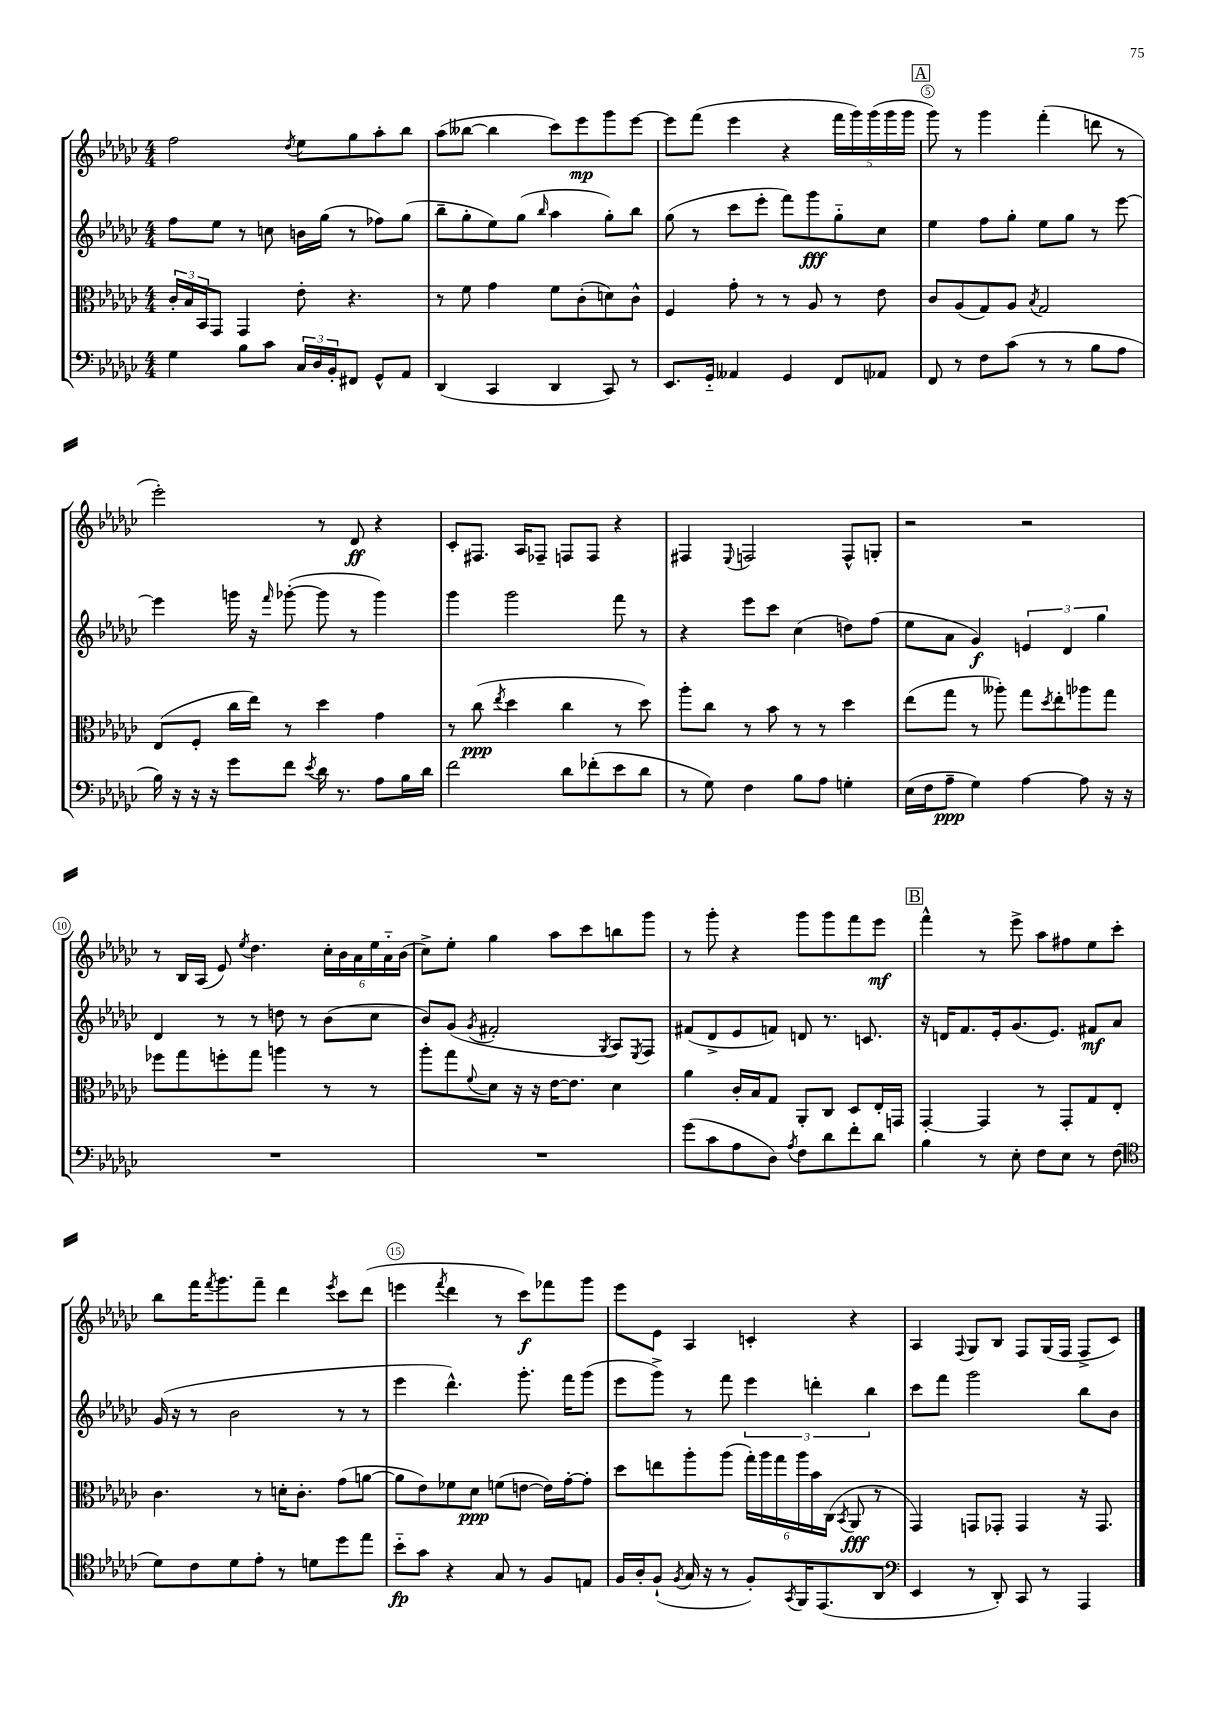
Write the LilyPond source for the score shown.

<<
\new StaffGroup <<
\new Staff = "s0" {
    \clef treble \key ges \major \numericTimeSignature \time 4/4
    f''2 \acciaccatura { des''8 } ees''8 ges''8 aes''8-. bes''8 |
    aes''8( beses''8~ beses''4 ces'''8) ees'''8\mp ges'''8 ees'''8~ |
    ees'''8 f'''8( ees'''4 r4 \tuplet 5/4 { f'''16 ges'''16) ges'''16( ges'''16 ges'''16 } |
    \mark \markup { \box "A" } ges'''8) r8 ges'''4 f'''4-.( d'''8 r8 |
    ees'''2-.) r8 des'8\ff r4 |
    ces'8-. fis8. aes16 fes8-- f8 f8 r4 |
    fis4 \appoggiatura { ees8 } f2 f8-^ g8-. |
    r2 r2 |
    r8 bes16 aes16( ees'8) \acciaccatura { ees''8 } des''4. \tuplet 6/4 { ces''16-. bes'16 aes'16 ees''16 aes'16-_ bes'16( } |
    ces''8->) ees''8-. ges''4 aes''8 ces'''8 b''8 ges'''8 |
    r8 ges'''8-. r4 ges'''8 ges'''8 f'''8 ees'''8\mf |
    \mark \markup { \box "B" } f'''4-^ r8 ees'''8-> aes''8 fis''8 ees''8 ces'''8-. |
    bes''8 f'''16 \acciaccatura { f'''8 } ges'''8. f'''8-- des'''4 \acciaccatura { ees'''8 } ces'''8 des'''8( |
    e'''4 \acciaccatura { f'''8 } des'''4 r8 ces'''8\f) fes'''8 ges'''8 |
    ees'''8 ees'8 aes4 c'4-. r4 |
    aes4 \appoggiatura { f8 } ges8 bes8 f8 ges16( f16 f8-> ces'8) \bar "|." |
}
\new Staff = "s1" {
    \clef treble \key ges \major \numericTimeSignature \time 4/4
    f''8 ees''8 r8 c''8 b'16 ges''16( r8 fes''8) ges''8( |
    bes''8-- ges''8-. ees''8) ges''8( \grace { bes''16 } aes''4 ges''8-.) bes''8 |
    ges''8( r8 ces'''8 ees'''8-. f'''8) ges'''8\fff ges''8-_ ces''8 |
    \mark \markup { \box "A" } ees''4 f''8 ges''8-. ees''8 ges''8 r8 ees'''8~ |
    ees'''4 g'''16 r16 \grace { f'''16 } ges'''8~-.( ges'''8 r8 ges'''4) |
    ges'''4 ges'''2 f'''8 r8 |
    r4 ees'''8 ces'''8 ces''4( d''8) f''8( |
    ees''8 aes'8 ges'4\f) \tuplet 3/2 { e'4 des'4 ges''4 } |
    des'4 r8 r8 d''8 r8 bes'8( ces''8 |
    bes'8) ges'8( \acciaccatura { ges'8 } fis'2-. \acciaccatura { ges8 } aes8) \acciaccatura { ees8 } f8 |
    fis'8( des'8-> ees'8 f'8) d'8 r8. c'8. |
    \mark \markup { \box "B" } r16 d'16 f'8. ees'16-. ges'8.( ees'8.) fis'8\mf aes'8 |
    ges'16( r16 r8 bes'2 r8 r8 |
    ees'''4 des'''4.-^) ges'''8.-. f'''16 ges'''8( |
    ees'''8 ges'''8->) r8 f'''8 \tuplet 3/2 { ees'''4 d'''4-. bes''4 } |
    ces'''8 f'''8 ges'''2 bes''8 bes'8 \bar "|." |
}
\new Staff = "s2" {
    \clef alto \key ges \major \numericTimeSignature \time 4/4
    \tuplet 3/2 { ces'16-. bes16 bes,16 } ges,8 ges,4 ees'8-. r4. |
    r8 f'8 ges'4 f'8 ces'8-.( d'8) ces'8-^ |
    f4 ges'8-. r8 r8 aes8 r8 ees'8 |
    \mark \markup { \box "A" } ces'8 aes8( ges8) aes8 \acciaccatura { bes8 } ges2 |
    ees8( f8-. ces''16 ees''16) r8 des''4 ges'4 |
    r8 ces''8\ppp( \acciaccatura { ees''8 } des''4 ces''4 r8 des''8) |
    aes''8-. ces''8 r8 bes'8 r8 r8 des''4 |
    ees''8( ges''8 r8 aeses''8-.) ges''8 \acciaccatura { des''8 } ees''8-. aes''8 ges''8 |
    fes''8 ges''8 f''8-. ges''8 a''4 r8 r8 |
    aes''8-. ges''8 \appoggiatura { f'8 } des'8 r16 r16 ees'16~ ees'8. des'4 |
    aes'4 ces'16-. bes16 ges8 aes,8-. ces8 des8 ees16-. g,16 |
    \mark \markup { \box "B" } ges,4~-. ges,4 r8 ges,8-. ges8 ees8-. |
    ces'4. r8 d'16-. ces'8.-. ges'8( a'8~ |
    a'8 ees'8) fes'8 des'8\ppp f'8( e'8~ e'16) ges'16~-. ges'8-. |
    des''8 e''8 aes''8-. aes''8( \tuplet 6/4 { ges''16-.) aes''16 ges''16 aes''16 bes'16 ces16( } \acciaccatura { bes,8 } aes,8\fff r8 |
    ges,4) g,8 ges,8-. ges,4 r16 ges,8. \bar "|." |
}
\new Staff = "s3" {
    \clef bass \key ges \major \numericTimeSignature \time 4/4
    ges4 bes8 ces'8 \tuplet 3/2 { ces16 des16 bes,16-. } fis,8 ges,8-^ aes,8 |
    des,4( ces,4 des,4 ces,8) r8 |
    ees,8. ges,16-_ aeses,4 ges,4 f,8 aes,8 |
    \mark \markup { \box "A" } f,8 r8 f8 ces'8( r8 r8 bes8 aes8 |
    bes16) r16 r16 r16 ges'8 f'8 \acciaccatura { ees'8 } des'16 r8. aes8 bes16 des'16 |
    f'2 des'8 fes'8-.( ees'8 des'8 |
    r8 ges8) f4 bes8 aes8 g4-. |
    ees16( f16 aes8--\ppp ges4) aes4~ aes8 r16 r16 |
    R1 |
    R1 |
    ges'8( ces'8 aes8 des8) \acciaccatura { aes8 } f8 des'8 f'8-. des'8 |
    \mark \markup { \box "B" } bes4 r8 ees8-. f8 ees8 r8 f8( |
    \clef tenor des'8) ces'8 des'8 ees'8-. r8 d'8 des''8 ees''8 |
    bes'8-_\fp ges'8 r4 ges8 r8 f8 e8 |
    f16 aes16-. f8-!( \acciaccatura { f8 } ges16 r16 r8 f8-.) \acciaccatura { ges,8 } f,16 ees,8.( aes,8 |
    \clef bass ees,4 r8 des,8-.) ces,8 r8 aes,,4 \bar "|." |
}
>>
>>
\layout { \context { \Score currentBarNumber = #2 \override BarNumber.break-visibility = ##(#f #t #t) barNumberVisibility = #(every-nth-bar-number-visible 5) \override BarNumber.stencil = #(make-stencil-circler 0.1 0.3 ly:text-interface::print) } }
